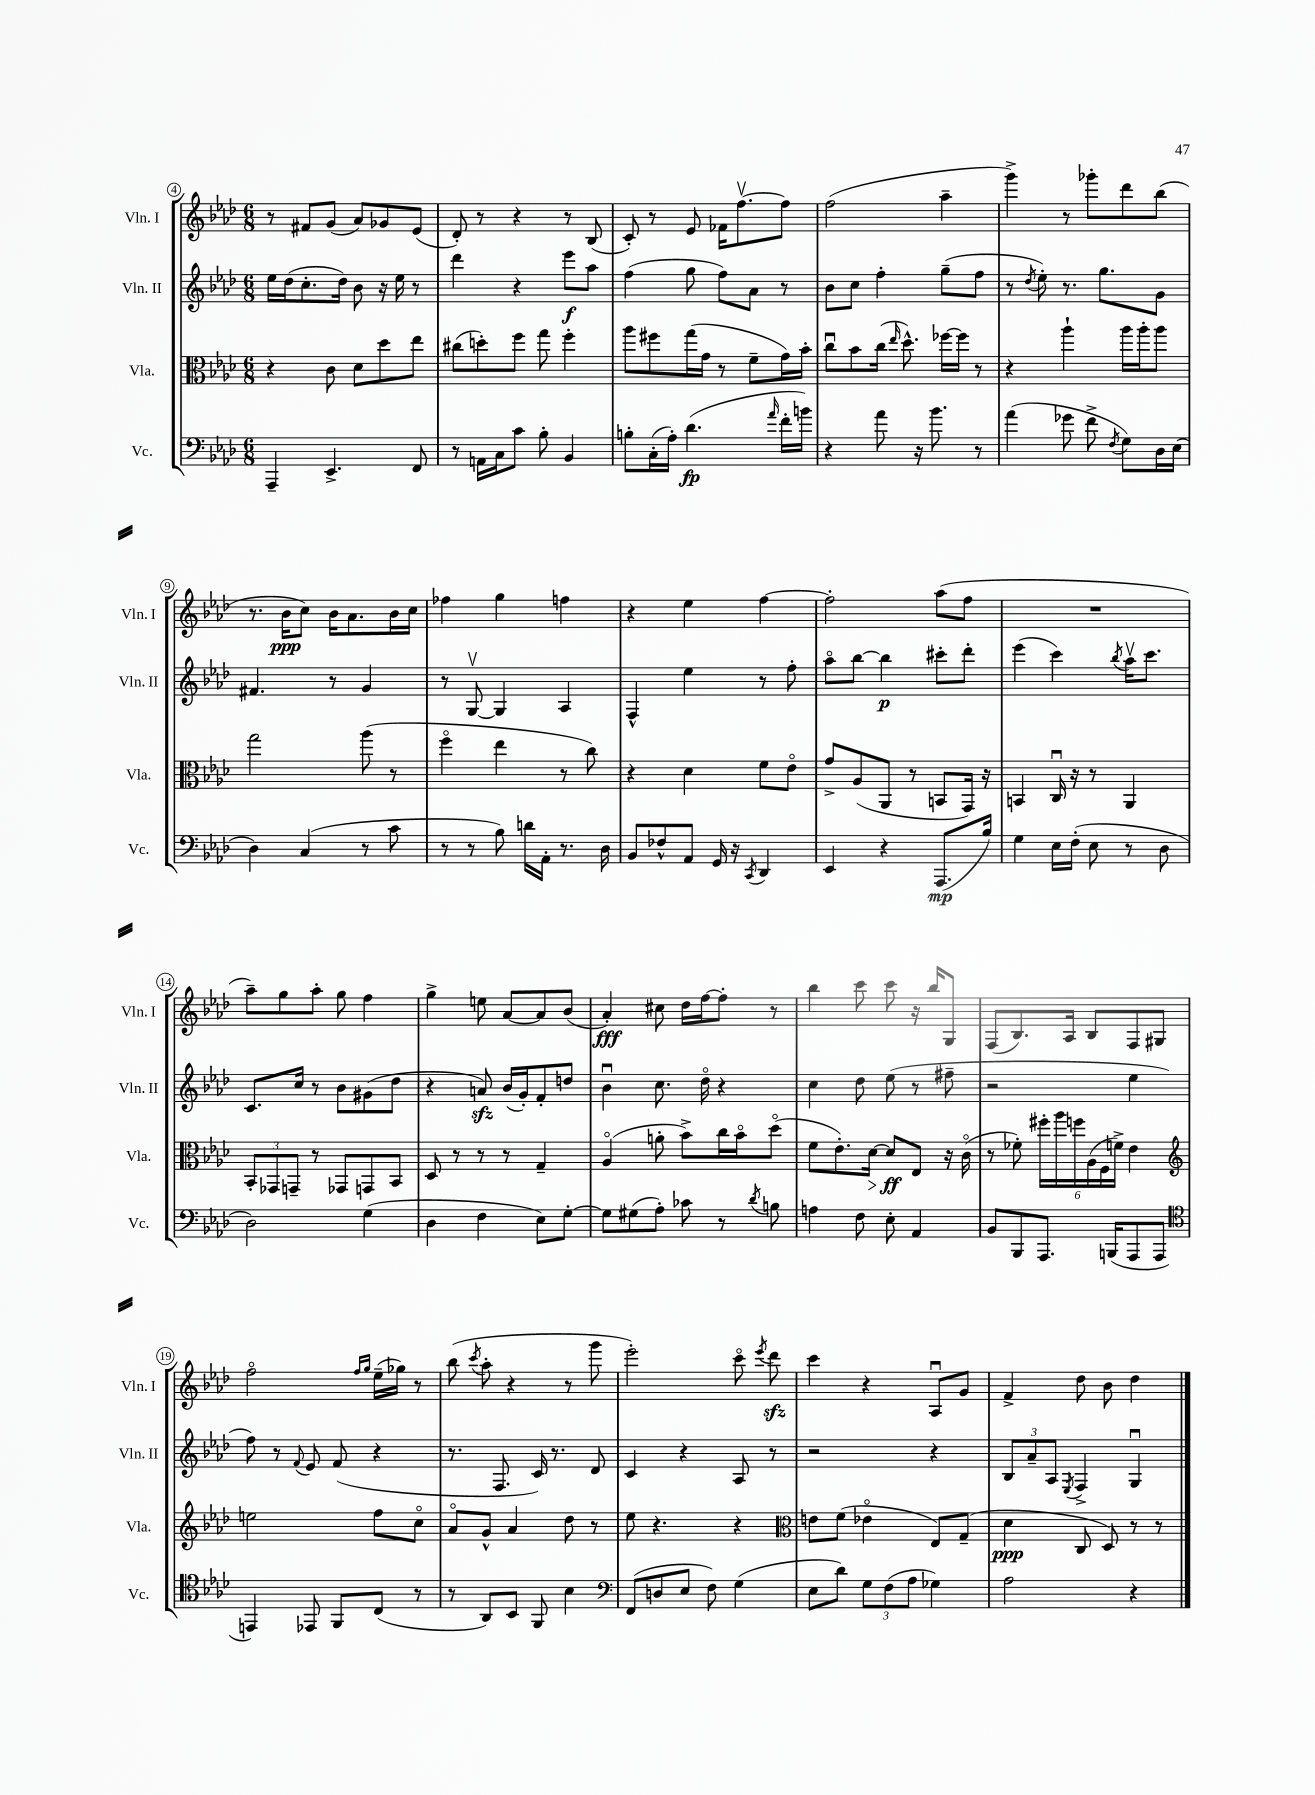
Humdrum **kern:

**kern	**kern	**kern	**kern
*staff4	*staff3	*staff2	*staff1
*clefF4	*clefC3	*clefG2	*clefG2
*k[b-e-a-d-]	*k[b-e-a-d-]	*k[b-e-a-d-]	*k[b-e-a-d-]
*M6/8	*M6/8	*M6/8	*M6/8
4AAA-~	4r	16ee-	8r
.	.	(16dd-	.
.	.	8.cc'	8f#
4.EE-^	8c	.	(8g
.	.	16dd-)	.
.	8d-	8b-	8a-)
.	8dd-	16r	8g-
.	.	16ee-	.
8FF	8ee-	8r	(8e-
=	=	=	=
8r	(8cc#	4ddd-	8d-')
16AA	8dd')	.	8r
16C	.	.	.
8c	8ff	4r	4r
8B-'	8gg	.	.
4BB-	4ff'	8eee-	8r
.	.	8aa-	(8B-
=	=	=	=
8B'	8aa-	(4ff	8c')
(16C'	8ff#	.	8r
16A-')	.	.	.
(4.d-	(16gg	8gg	8e-
.	16g	.	.
.	8r	8ff)	16f-
.	.	.	[8.ffv
.	8f~	8a-	.
16qqa-	.	.	.
16f'	16g)	8r	8ff]
16b)	16b-'	.	.
=	=	=	=
4r	8ccu	8b-	(2ff
.	8b-	8cc	.
8a-	(16cc	4ff'	.
.	16qqee-	.	.
.	8.dd-^^)	.	.
16r	.	.	.
8.b-	.	.	.
.	[16ff-	(8gg~	4aa-~
.	16ff-]	.	.
8r	8r	8ff	.
=	=	=	=
(4a-	4r	8r	4ggg^)
.	.	8qdd-	.
.	.	8ee-')	.
8g-	4aa-`	8.r	8r
8f^	.	.	8ggg-'
.	.	8.gg	.
8qF	.	.	.
8G)	16aa-	.	8ddd-
.	16aa-'	.	.
16D-	8aa-	8g	(8bb-
(16E-	.	.	.
=	=	=	=
4D-)	2gg	4.f#	8.r
.	.	.	16b-
(4C	.	.	8cc)
.	.	8r	16b-
.	.	.	8.a-
8r	(8aa-	4g	.
8c	8r	.	16b-
.	.	.	16cc
=	=	=	=
8r	4ffo	8r	4ff-
8r	.	[8Gv	.
8B-)	4ee-	4G]	4gg
16d	.	.	.
16AA-'	.	.	.
8.r	8r	4A-	4ff
.	8cc)	.	.
16D-	.	.	.
=	=	=	=
8BB-	4r	4F^^	4r
8F-^^	.	.	.
8AA-	4d-	4ee-	4ee-
16GG	.	.	.
16r	.	.	.
8qCC	.	.	.
4DD-	8f	8r	[4ff
.	8e-o	8ff'	.
=	=	=	=
4EE-	8g^	8aa-o	2ff']
.	(8A-	[8bb-	.
4r	8AA-	4bb-]	.
.	8r	.	.
(8.AAA-	8BB	8ccc#'	(8aa-
.	16GG)	8ddd-'	8ff
16B-)	16r	.	.
=	=	=	=
4G	4BB	(4eee-	2.r
16E-	16Cu	4ccc)	.
(16F'	16r	.	.
8E-	8r	.	.
.	.	8qbb-	.
8r	4AA-	16aa-v	.
.	.	8.ccc	.
8D-	.	.	.
=	=	=	=
2D-)	12BB-'	8.c	8aa-~)
.	12GG-	.	.
.	.	.	8gg
.	12GG~	.	.
.	.	16cc	.
.	8r	8r	8aa-'
.	8GG-	8b-	8gg
(4G	8GG	(8g#	4ff
.	8BB-	8dd-	.
=	=	=	=
4D-	8D-	4r	4gg^
.	8r	.	.
4F	8r	8a)	8ee
.	8r	(16b-	[8a-
.	.	16g')	.
8E-)	4G~	8f'	8a-]
[8G'	.	8dd	(8b-
=	=	=	=
8G]	(4A-o	4b-u	4a-')
(8G#	.	.	.
8A-')	8a'	8.cc	8cc#
8c-	8b-^)	.	16dd-
.	.	16dd-o	[16ff
8r	16cc	4r	8ff']
.	16b-o	.	.
8qd-	.	.	.
8B	(8dd-o	.	8r
=	=	=	=
4A	8f	4cc	4bb-
.	8.e-')	.	.
8F	.	8dd-	8ccc
.	[16d-	.	.
8E-'	8d-]	(8ee-	8ccc
4AA-	8E-	8r	16r
.	.	.	16bb-
.	16r	8ff#~	8G
.	(16co	.	.
=	=	=	=
8BB-	8r	2r	(8F
8BBB-	8f-')	.	8.B-)
8.AAA-	24ff#'	.	.
.	24aa-	.	.
.	.	.	16A-
.	24ff	.	.
.	(24A-	.	8B-
.	24F	.	.
(16BBB	.	.	.
.	24f^)	.	.
8AAA-	4e-	4ee-	8F
8AAA-	.	.	8G#
=	=	=	=
*clefC4	*clefG2	*	*
4EE)	2ee	8ff)	2ffo
.	.	8r	.
.	.	8qqf	.
8EE-	.	8e-	.
8FF	.	(8f	.
.	.	.	16qqff
.	.	.	16qqgg
(8C	8ff	4r	(16ee-~
.	.	.	16gg-)
8r	8cco	.	8r
=	=	=	=
8r	8a-o	8.r	(8bb-
.	.	.	8qccc
8AA-)	8g^^	.	8aa-'
.	.	8.F	.
8BB-	4a-	.	4r
8FF	.	16c)	.
.	.	8.r	.
4B-	8dd-	.	8r
.	8r	8d-	8ggg
=	=	=	=
*clefF4	*	*	*
(8FF	8ee-	4c	2eee-')
8D	4.r	.	.
8E-	.	4r	.
8F)	.	.	.
(4G	4r	8A-	8ccco
.	.	.	8qeee-
.	.	8r	8ddd-
=	=	=	=
*	*clefC3	*	*
8E-	8e	2r	4ccc
8d-)	(8f	.	.
12G	4e-o	.	4r
(12F	.	.	.
12A-	.	.	.
4G-)	8E-)	4r	8A-u
.	(8G~	.	8g
=	=	=	=
2A-	4d-	12B-	4f^
.	.	12a-~	.
.	.	12A-	.
.	.	8qE-	.
.	8C	4F^	8dd-
.	8D-)	.	8b-
4r	8r	4Gu	4dd-
.	8r	.	.
==	==	==	==
*-	*-	*-	*-
